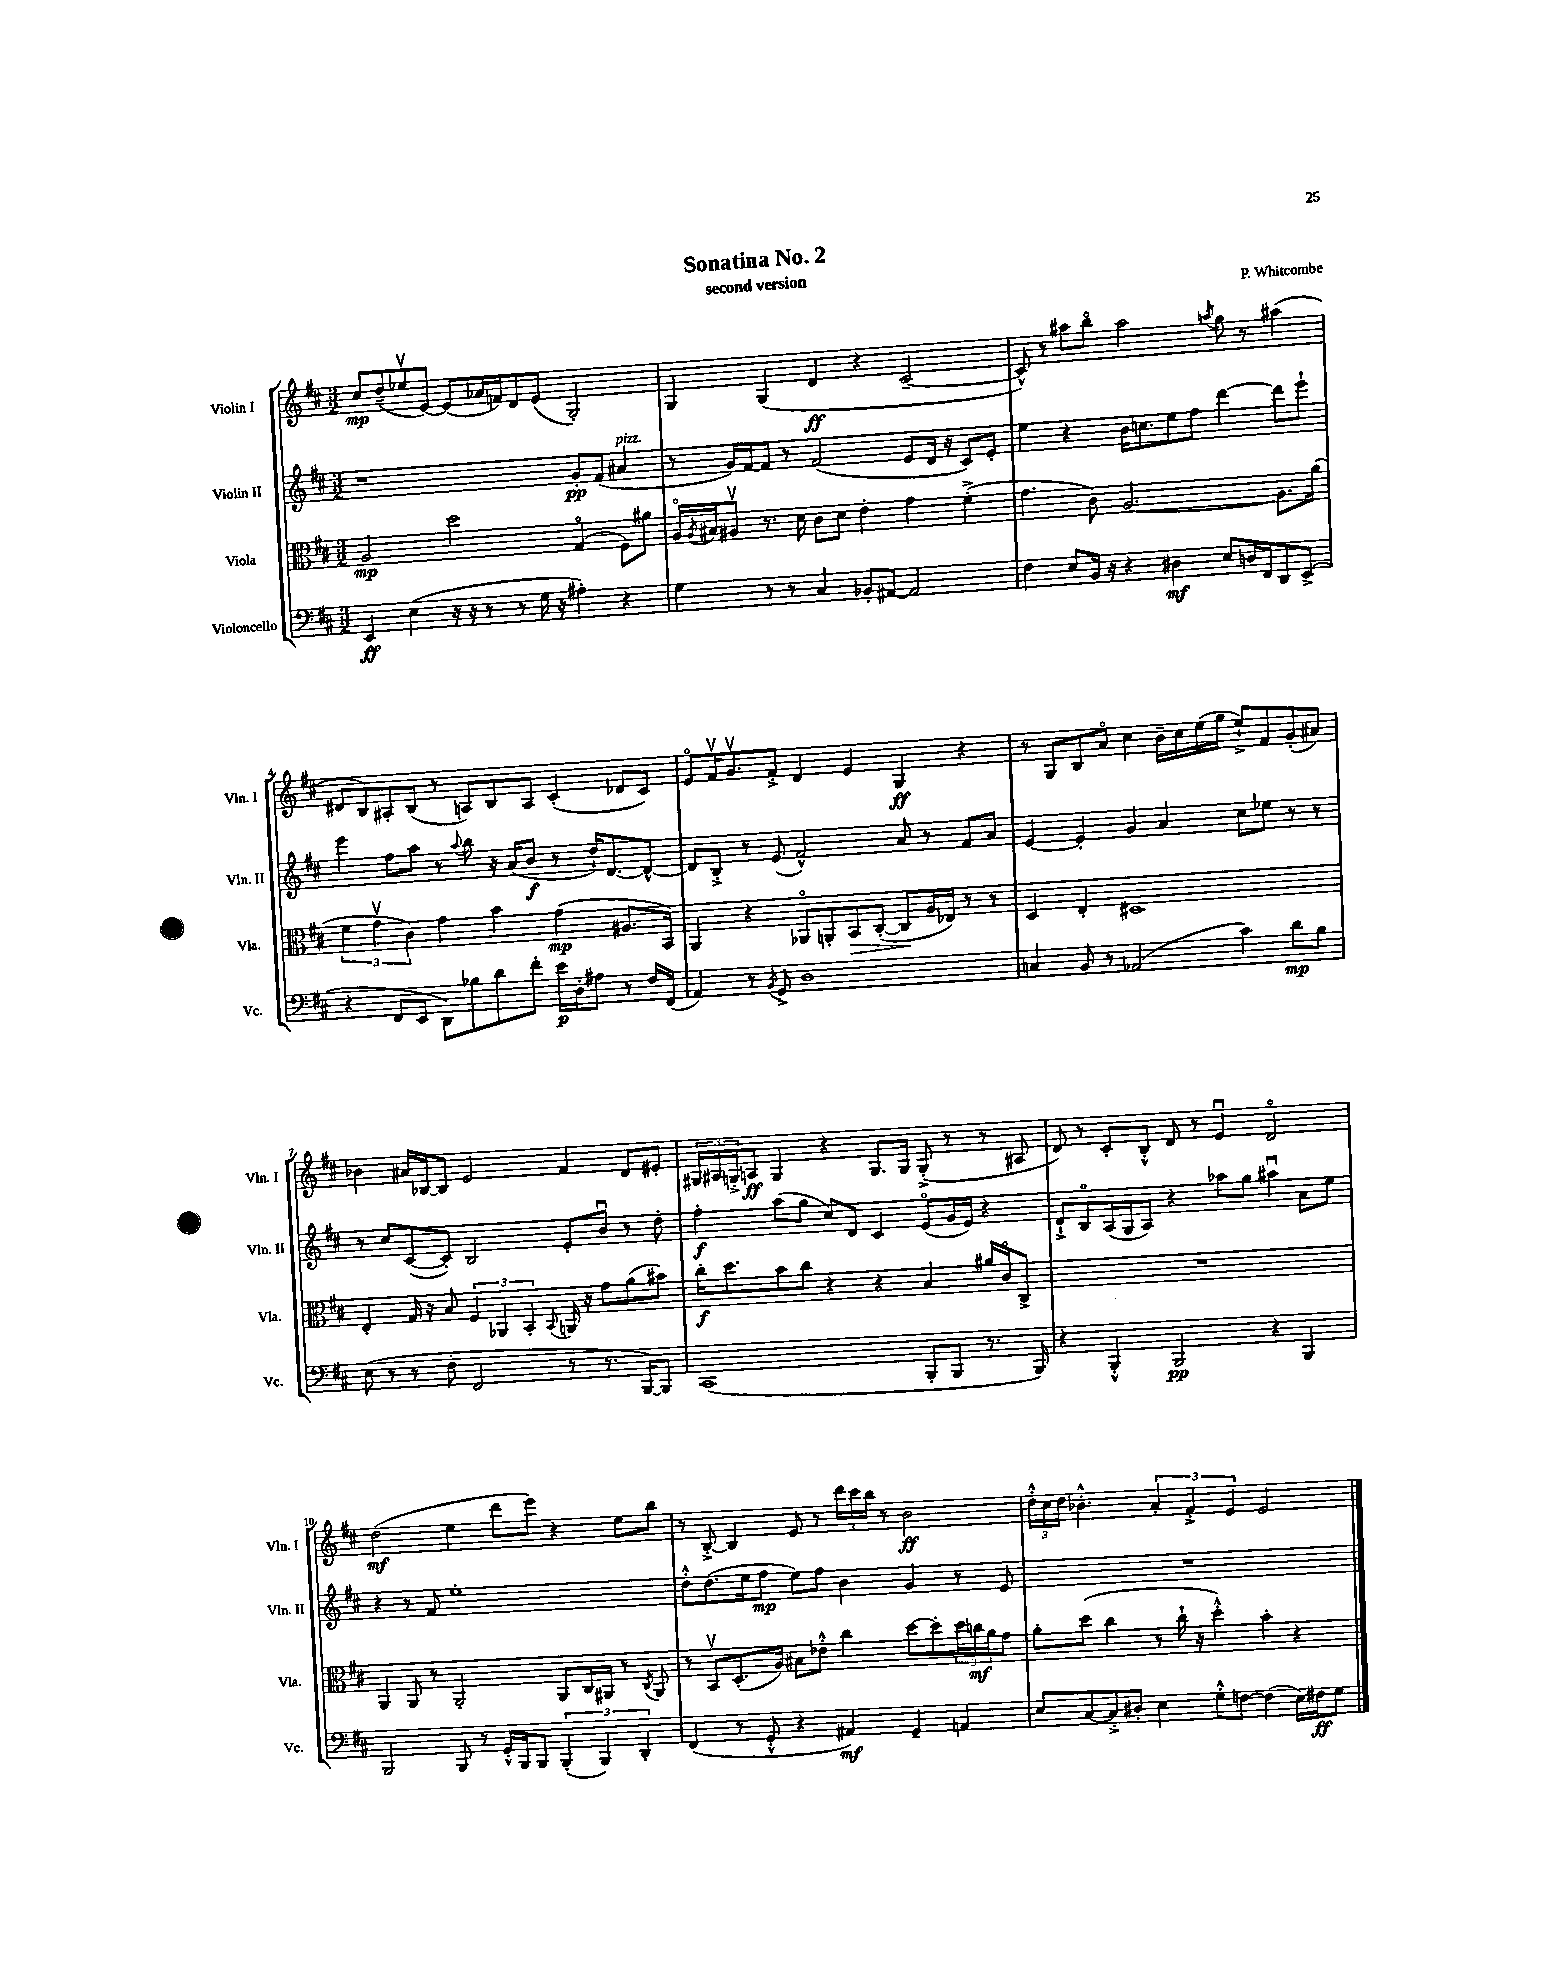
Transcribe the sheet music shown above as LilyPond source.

\header { title = "Sonatina No. 2" composer = "P. Whitcombe" subtitle = "second version" }
<<
\new StaffGroup <<
\new Staff = "s0" \with { instrumentName = "Violin I" shortInstrumentName = "Vln. I" } {
    \clef treble \key d \major \numericTimeSignature \time 3/2
    cis''8\mp d''8--( ees''8\upbow e'8~) e'8( aes'16 f'16) d'8 e'8( g2-.) |
    g4 g4( d'4\ff r4 cis'2~-- |
    cis'8-^) r8 ais''8 b''8\flageolet ais''2 \acciaccatura { a''8 } g''8 r8 ais''4( |
    dis'8 b8) ais8-. b8( r8 a8) b8 a8 cis'4-.( des'8 cis'8) |
    e'8\flageolet fis'16\upbow g'8.\upbow fis'8-.-> d'4 e'4 g4\ff r4 |
    r8 g8 b8 a'8\flageolet cis''4 b'16-- cis''16 e''16( g''16 e''8-!->) fis'8 g'8-.( ais'8) |
    bes'4 ais'16 bes16~ bes8 e'2 fis'4 d'8 eis'8-. |
    \tuplet 3/2 { gis16 ais16 g16-.-> } a8\ff g4 r4 g8. g16 g8-.->( r8 r8 ais8 |
    d'8) r8 cis'8-. b8-.-^ d'8 r8 e'4\downbow d'2\flageolet |
    d''2\mf( e''4 d'''8 e'''8) r4 e''8 b''8 |
    r8 b8~-.-> b4 e'8 r8 \tuplet 3/2 { d'''16 cis'''16 b''16 } r8 b'2\ff |
    \tuplet 3/2 { d''16-.-^ cis''16 d''16 } bes'4.-.-^ \tuplet 3/2 { a'4-. fis'4-.-> e'4 } e'2 \bar "|." |
}
\new Staff = "s1" \with { instrumentName = "Violin II" shortInstrumentName = "Vln. II" } {
    \clef treble \key d \major \numericTimeSignature \time 3/2
    r1 g'8-.\pp fis'8( ais'4^\markup { \italic "pizz." } |
    r8 g'16) fis'16~ fis'8 r8 fis'2( e'8 d'16 r16 cis'8) e'8-. |
    e''4 r4 b'16 c''8. e''8 fis''8 d'''4~ d'''8 e'''8-! |
    e'''4 fis''8 a''8 r8 \appoggiatura { a''8 } b''8 r16 a'16( b'8\f r8 d''16-!) d'8.~ d'8~-^ |
    d'8 b8-.-> r8 e'8( fis'2-^) a'8 r8 fis'8 a'8 |
    e'4~ e'4-. g'4 a'4 cis''8 ees''8 r8 r8 |
    r8 cis''8 cis'8~( cis'8-.) b2 e'8-. b'8\downbow r8 d''8-. |
    fis''4-.\f a''8( g''8 cis''8) d'8 cis'4 e'8\flageolet( g'16 e'16) r4 |
    d'8-!-> b8\flageolet a16( g16 a8) r4 aes''8 g''8 ais''4\downbow a'8 e''8 |
    r4 r8 fis'8 e''1-. |
    d''8-.-^ d''8.( e''16 fis''8\mp e''8) fis''8 b'4 g'4 r8 e'8 |
    R1. \bar "|." |
}
\new Staff = "s2" \with { instrumentName = "Viola" shortInstrumentName = "Vla." } {
    \clef alto \key d \major \numericTimeSignature \time 3/2
    a2\mp d''2 g4\flageolet( fis8) ais'8 |
    a16\flageolet \acciaccatura { a8 } bis16 ais8\upbow r8. d'16 cis'8 d'8 e'4-. g'4 fis'4-.->( |
    g'4. cis'8) a2.~ a8. a'16( |
    \tuplet 3/2 { fis'4 g'4\upbow cis'4) } g'4 b'4 g'4\mp( ais8. b,16) |
    a,4 r4 aes,8\flageolet a,8-. b,8\> cis8~-.( cis8\! a16 ees16) r8 r8 |
    d4 e4-. dis1 |
    e4-. g16 r16 b8 \tuplet 3/2 { fis4 aes,4 b,4-. } \appoggiatura { b,8 } a,16 r16 g'8 a'8( bis'8) |
    cis''16-.\f d''8. b'8 cis''8 r4 r4 b4 ais'16 cis'16\flageolet cis8-> |
    R1. |
    a,4 a,8 r8 a,2-. a,8 cis16 ais,16 r8 \acciaccatura { cis8 } ais,8 |
    r8 b,8\upbow d8.-.( a16) bis8 ees'8-.-^ cis''4 d''8~ d''8-. \tuplet 3/2 { d''16 c''16\mf a'16 } g'8 |
    a'8-. d''8( cis''4 r8 cis''16-! r16 d''4-.-^) b'4-. r4 \bar "|." |
}
\new Staff = "s3" \with { instrumentName = "Violoncello" shortInstrumentName = "Vc." } {
    \clef bass \key d \major \numericTimeSignature \time 3/2
    e,4\ff e4( r16 r16 r8 r8 g16 r16 ais4-.) r4 |
    g4 r8 r8 cis4 bes,8-. ais,8~ ais,2 |
    fis4 e8 b,16 r16 r4 dis4\mf e8 d16 fis,16 d,8 e,8->( |
    r4 fis,8 e,8 d,8) bes8 d'8 fis'8-. e'16\p d16-. ais8 r8 fis16 fis,16( |
    a,4) r8 \acciaccatura { b,8 } g,8-> d1 |
    c4 b,8 r8 aes,2( cis'4) d'8\mp b8 |
    e8( r8 r8 fis8-. fis,2 r8 r8. b,,16~) b,,8 |
    cis,1( b,,8-. b,,8 r8. b,,16) |
    r4 b,,4-.-^ b,,2\pp r4 b,,4 |
    b,,2 b,,8 r8 g,16-.-^ b,,16 b,,8 \tuplet 3/2 { b,,4-.( b,,4) d,4-. } |
    fis,4( r8 g,8-.-^ r4 ais,4\mf) g,4-- a,4 |
    e8 cis8~ cis8-.-> dis8-. e4 g8-.-^ f8~ f4( e16) fis16\ff g8 \bar "|." |
}
>>
>>
